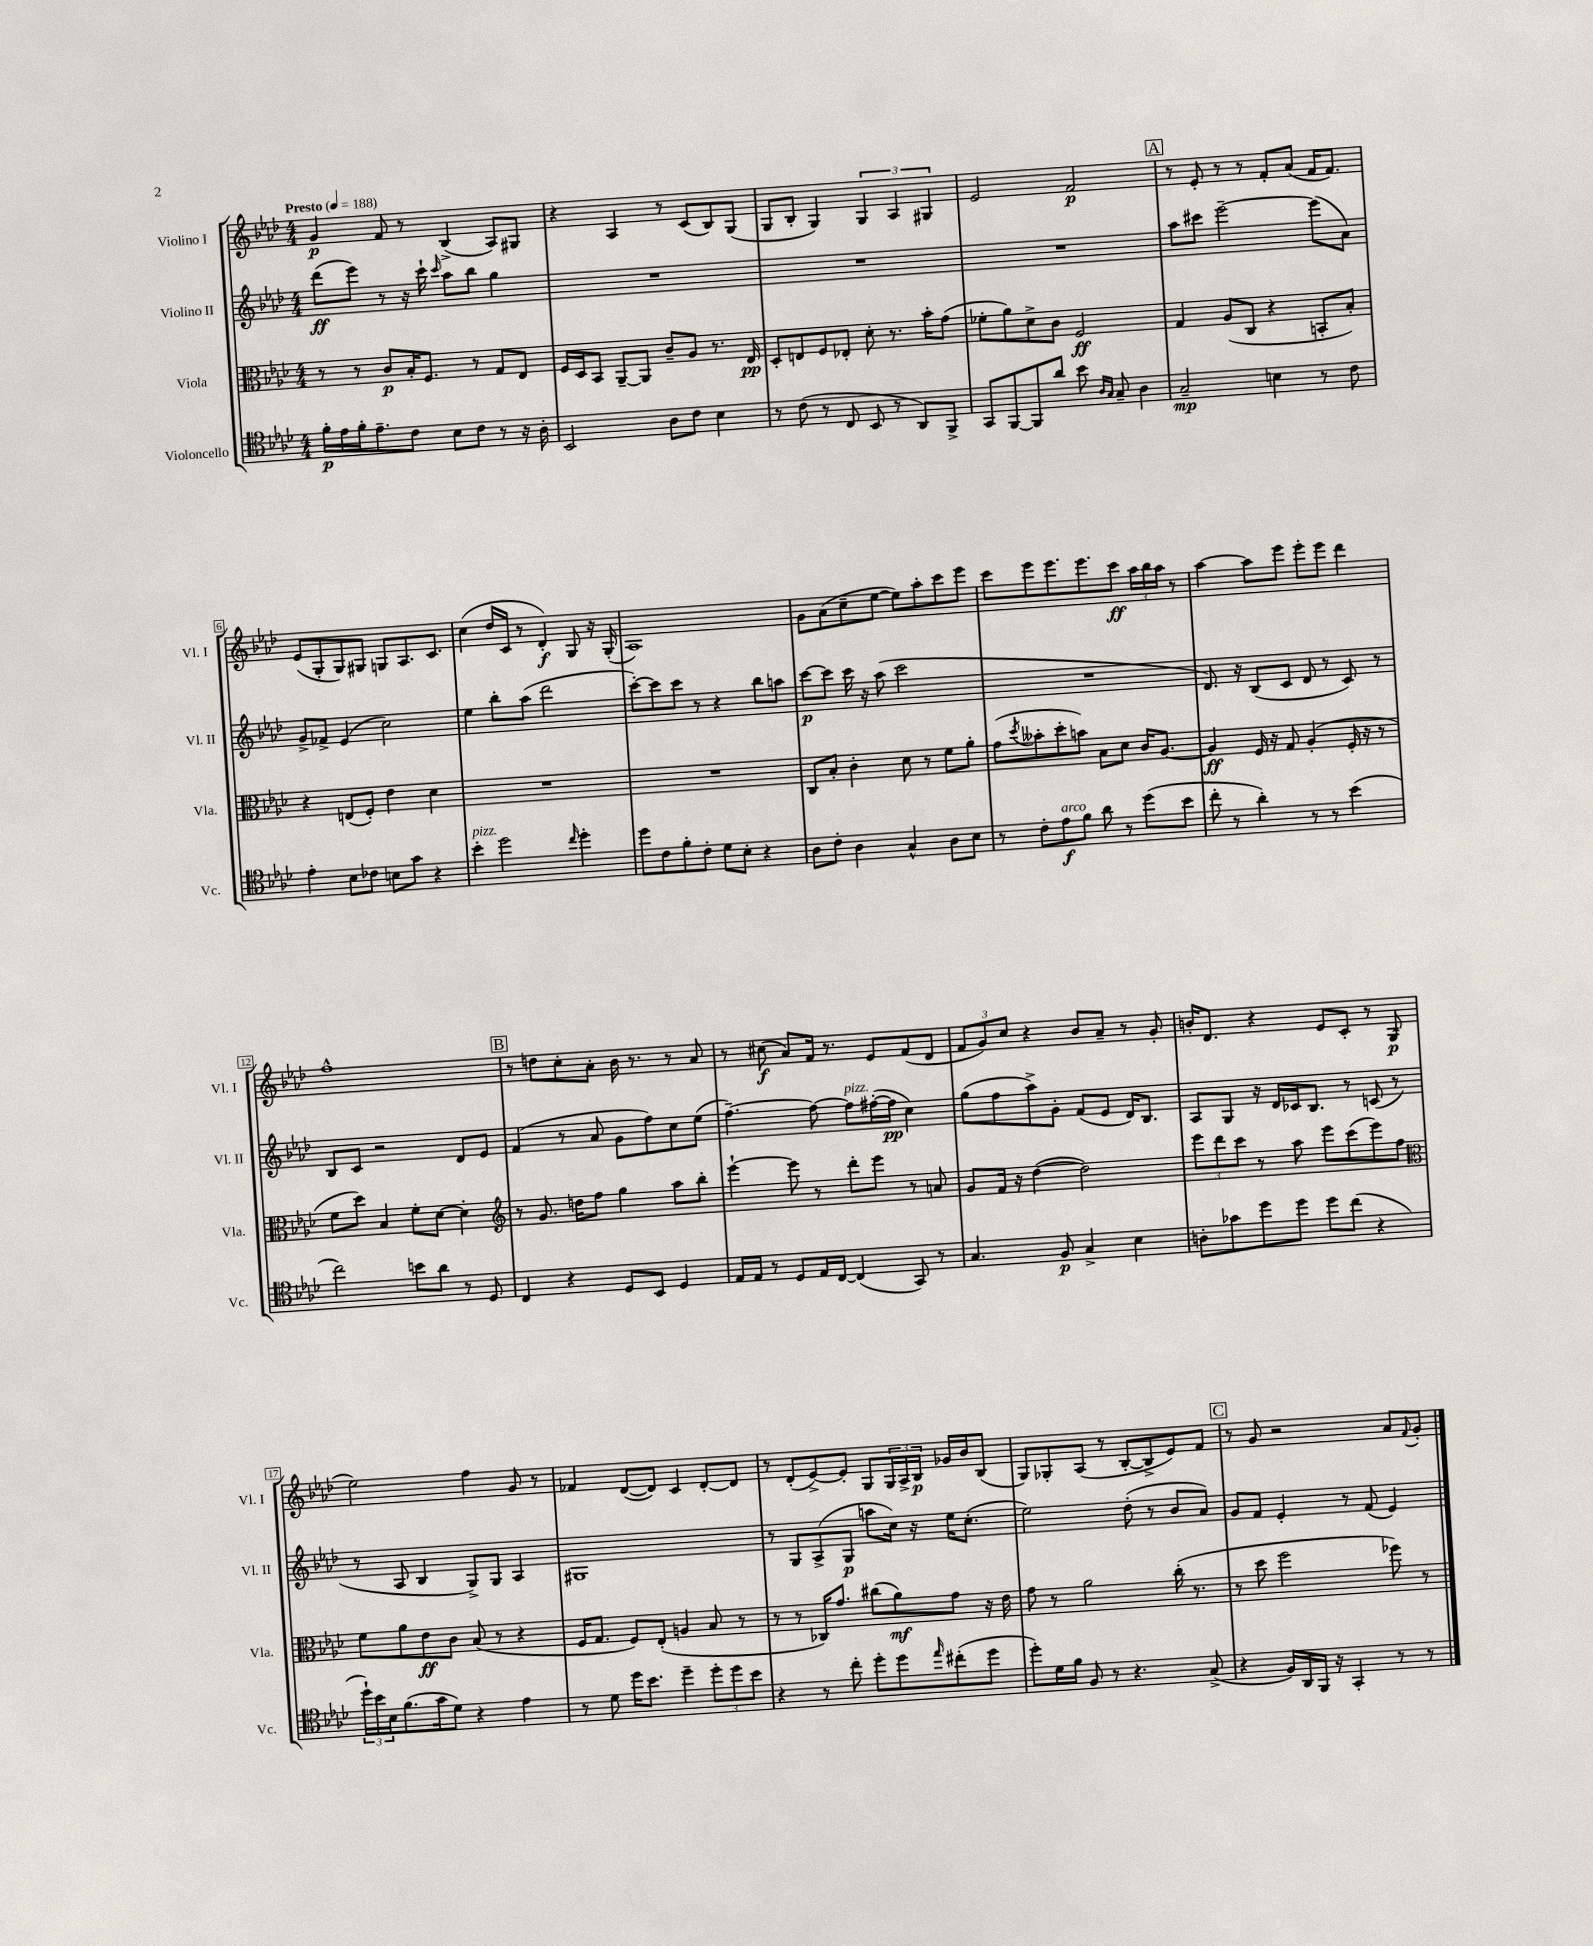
<<
\new StaffGroup <<
\new Staff = "s0" \with { instrumentName = "Violino I" shortInstrumentName = "Vl. I" } {
    \clef treble \key aes \major \numericTimeSignature \time 4/4 \tempo "Presto" 4 = 188
    g'4\p f'8 r8 bes4->( aes8) gis8 |
    r4 aes4 r8 c'8( bes8) g8( |
    g8 bes8-. g4) \tuplet 3/2 { g4 aes4 gis4 } |
    ees'2 f'2\p |
    \mark \markup { \box "A" } r8 ees'8-. r8 r8 f'8-. aes'8( f'16 f'8.) |
    ees'8( g8-. g8) gis8 g8 aes8. c'8. |
    c''4( des''16 c'16 r8 des'4-.\f) g8 r16 g16-.( |
    aes1) |
    g'8 aes'8( c''8-- ees''8~ ees''8) aes''8-. c'''8 ees'''8 |
    c'''8 ees'''8 ees'''8. ees'''8. c'''8\ff \tuplet 3/2 { aes''16 bes''16 aes''16 } r8 |
    aes''4~ aes''8 ees'''8 ees'''8-. ees'''8 des'''4 |
    f''1-^ |
    \mark \markup { \box "B" } r8 d''8 c''8-. aes'8-. bes'16 r8. r8 aes'8 |
    r8 cis''8\f( aes'8) f'16 r8. ees'8 f'8( des'8 |
    \tuplet 3/2 { f'8 g'8) c''8 } r4 bes'8 aes'8-- r8 g'8-. |
    b'16-. des'8. r4 ees'8 c'8-. r8 g8\p( |
    ees''2) f''4 g'8 r8 |
    fes'4 des'8~( des'8) c'4 des'8~-. des'8 |
    r8 des'8-.( ees'8~->) ees'8-. g8 \tuplet 3/2 { g16 aes16-> bes16\p } ges'16 bes'16 bes8( |
    g8) ges8-. aes8( r8 bes8~-. bes8-> ees'8) f'8 |
    \mark \markup { \box "C" } r8 g'8 r2 aes'8 \appoggiatura { f'8 } g'8-. \bar "|." |
}
\new Staff = "s1" \with { instrumentName = "Violino II" shortInstrumentName = "Vl. II" } {
    \clef treble \key aes \major \numericTimeSignature \time 4/4
    des'''8\ff( ees'''8) r8 r16 c'''16-! \grace { c'''16 } aes''8 bes''8 g''4 |
    R1 |
    R1 |
    R1 |
    \mark \markup { \box "A" } aes''8 cis'''8 ees'''2~-- ees'''8( aes'8) |
    g'8-> fes'8-> ees'4( c''2) |
    ees''4 bes''8-. aes''8( des'''2 |
    c'''8~-.) c'''8 c'''8 r8 r4 bes''8 a''8 |
    c'''8~\p c'''8 c'''16 r16 aes''8( c'''2 |
    R1 |
    des'8.) r16 bes8( c'8 des'8 r8 c'8) r8 |
    bes8 c'8 r2 des'8 ees'8 |
    \mark \markup { \box "B" } f'4( r8 aes'8 g'8 f''8) c''8 ees''8( |
    f''4.~--) f''8~ f''8^\markup { \italic "pizz." } fis''16~-.( fis''16\pp c''4) |
    g''8( f''8 aes''8->) g'8-. f'8( ees'8 des'16) bes8. |
    aes8 g8 r16 des'16 ces'16 bes8. r8 c'8( r8 |
    r8 aes8 bes4 g8->) g8 aes4 |
    gis1 |
    r8 g8 aes8->( g8\p a''8 c''16) r16 ees''16 c''8.-.( |
    ees''2) des''8-.( r8 bes'8 aes'8) |
    \mark \markup { \box "C" } g'8 f'8 ees'4-. r8 f'8( ees'4) \bar "|." |
}
\new Staff = "s2" \with { instrumentName = "Viola" shortInstrumentName = "Vla." } {
    \clef alto \key aes \major \numericTimeSignature \time 4/4
    r8 r8 c'8\p bes16-. f8. r8 g8 ees8 |
    f16 des16 bes,8 aes,8~-- aes,8 c'8-- aes8 r8. ees16\pp |
    des8-. e8 f8 ees8-. des'8-. r8. bes'16-. g'8( |
    fes'8-. aes'8) des'8-> c'8 f2\ff |
    \mark \markup { \box "A" } g4 aes8( c8 r4 b,8-. bes8-.) |
    r4 e8( f8-.) ees'4 des'4 |
    R1 |
    R1 |
    c8 bes8-. c'4-. des'8 r8 f'8 aes'8-. |
    g'8( \acciaccatura { des''8 } beses'8-. des''8-. b'8) bes8 des'8 c'16 aes8.~ |
    aes4\ff f16 r16 g8 aes4-.( f16-. r16 r8 |
    f'8 des''8) bes4 f'8-. des'8~ des'4-. |
    \mark \markup { \box "B" } \clef treble r8 g'8. d''16 f''8 g''4 aes''8 bes''8-. |
    ees'''4~-! ees'''8 r8 des'''8-. ees'''8 r8 a'8 |
    g'8 f'16 r16 des''4~( des''2) |
    \tuplet 3/2 { ees'''8 des'''8 c'''8 } r8 aes''8 ees'''8 c'''8( ees'''8) f''8 |
    \clef alto f'8 aes'8 ees'8\ff c'8 bes8( r8 r4 |
    f16 g8. f8) ees8-.( a4 bes8 r8 |
    r8 r8 ces16) g'8. cis''8( aes'8\mf) g'8 r16 ees'16 |
    g'8 r8 aes'2 c''16-.( r8. |
    \mark \markup { \box "C" } r8 des''8 f''2 fes''8) r8 \bar "|." |
}
\new Staff = "s3" \with { instrumentName = "Violoncello" shortInstrumentName = "Vc." } {
    \clef tenor \key aes \major \numericTimeSignature \time 4/4
    f'16-.\p ees'16 f'16-. ees'8.-- c'8 bes8 c'8 r8 r16 aes16-. |
    bes,2 aes8 c'8 bes4 |
    r8 c'8( r8 c8 bes,8 r8 aes,8) f,8-> |
    g,8 f,8~ f,8 aes'8 bes'8 \grace { aes16 g16 } g8-- aes4 |
    \mark \markup { \box "A" } g2--\mp b4 r8 c'8 |
    ees'4-. bes8 ces'8 b8 g'8 r4 |
    bes'4-.^\markup { \italic "pizz." } des''2 \grace { c''16 } des''4-. |
    des''8 c'8 f'8-. c'8-. des'8 bes8-. r4 |
    aes8 c'8-. aes4 g4-^ aes8 bes8 |
    r8 c'8-. ees'8\f^\markup { \italic "arco" } f'8 aes'8 r8 des''8( bes'8 |
    c''8-. r8 aes'4-.) r8 r8 bes'4( |
    c''2) b'8 aes'8 r8 des8 |
    \mark \markup { \box "B" } c4 r4 des8 bes,8 des4 |
    ees16 ees16 r8 des8 ees16 c16~ c4( g,8) r8 |
    g4. f8\p g4-> bes4 |
    a8-. ges'8 des''8 des''8 des''8 c''8( r4 |
    \tuplet 3/2 { des''16-!) bes'16 bes16 } f'8.( g'16 des'8) r4 ees'4 |
    r8 des'8 des''16 bes'8. des''4-- \tuplet 3/2 { des''8-. des''8 bes'8 } |
    r4 r8 c''8-. des''8-. des''8 \grace { ees''16 } cis''8-.( des''8 |
    des''8-.) des'16 f'16 f8 r8 r4. g8->( |
    \mark \markup { \box "C" } r4 f16) aes,16 f,16 r16 g,4-. r8 r8 \bar "|." |
}
>>
>>
\layout { \context { \Score \override BarNumber.stencil = #(make-stencil-boxer 0.1 0.3 ly:text-interface::print) } }
